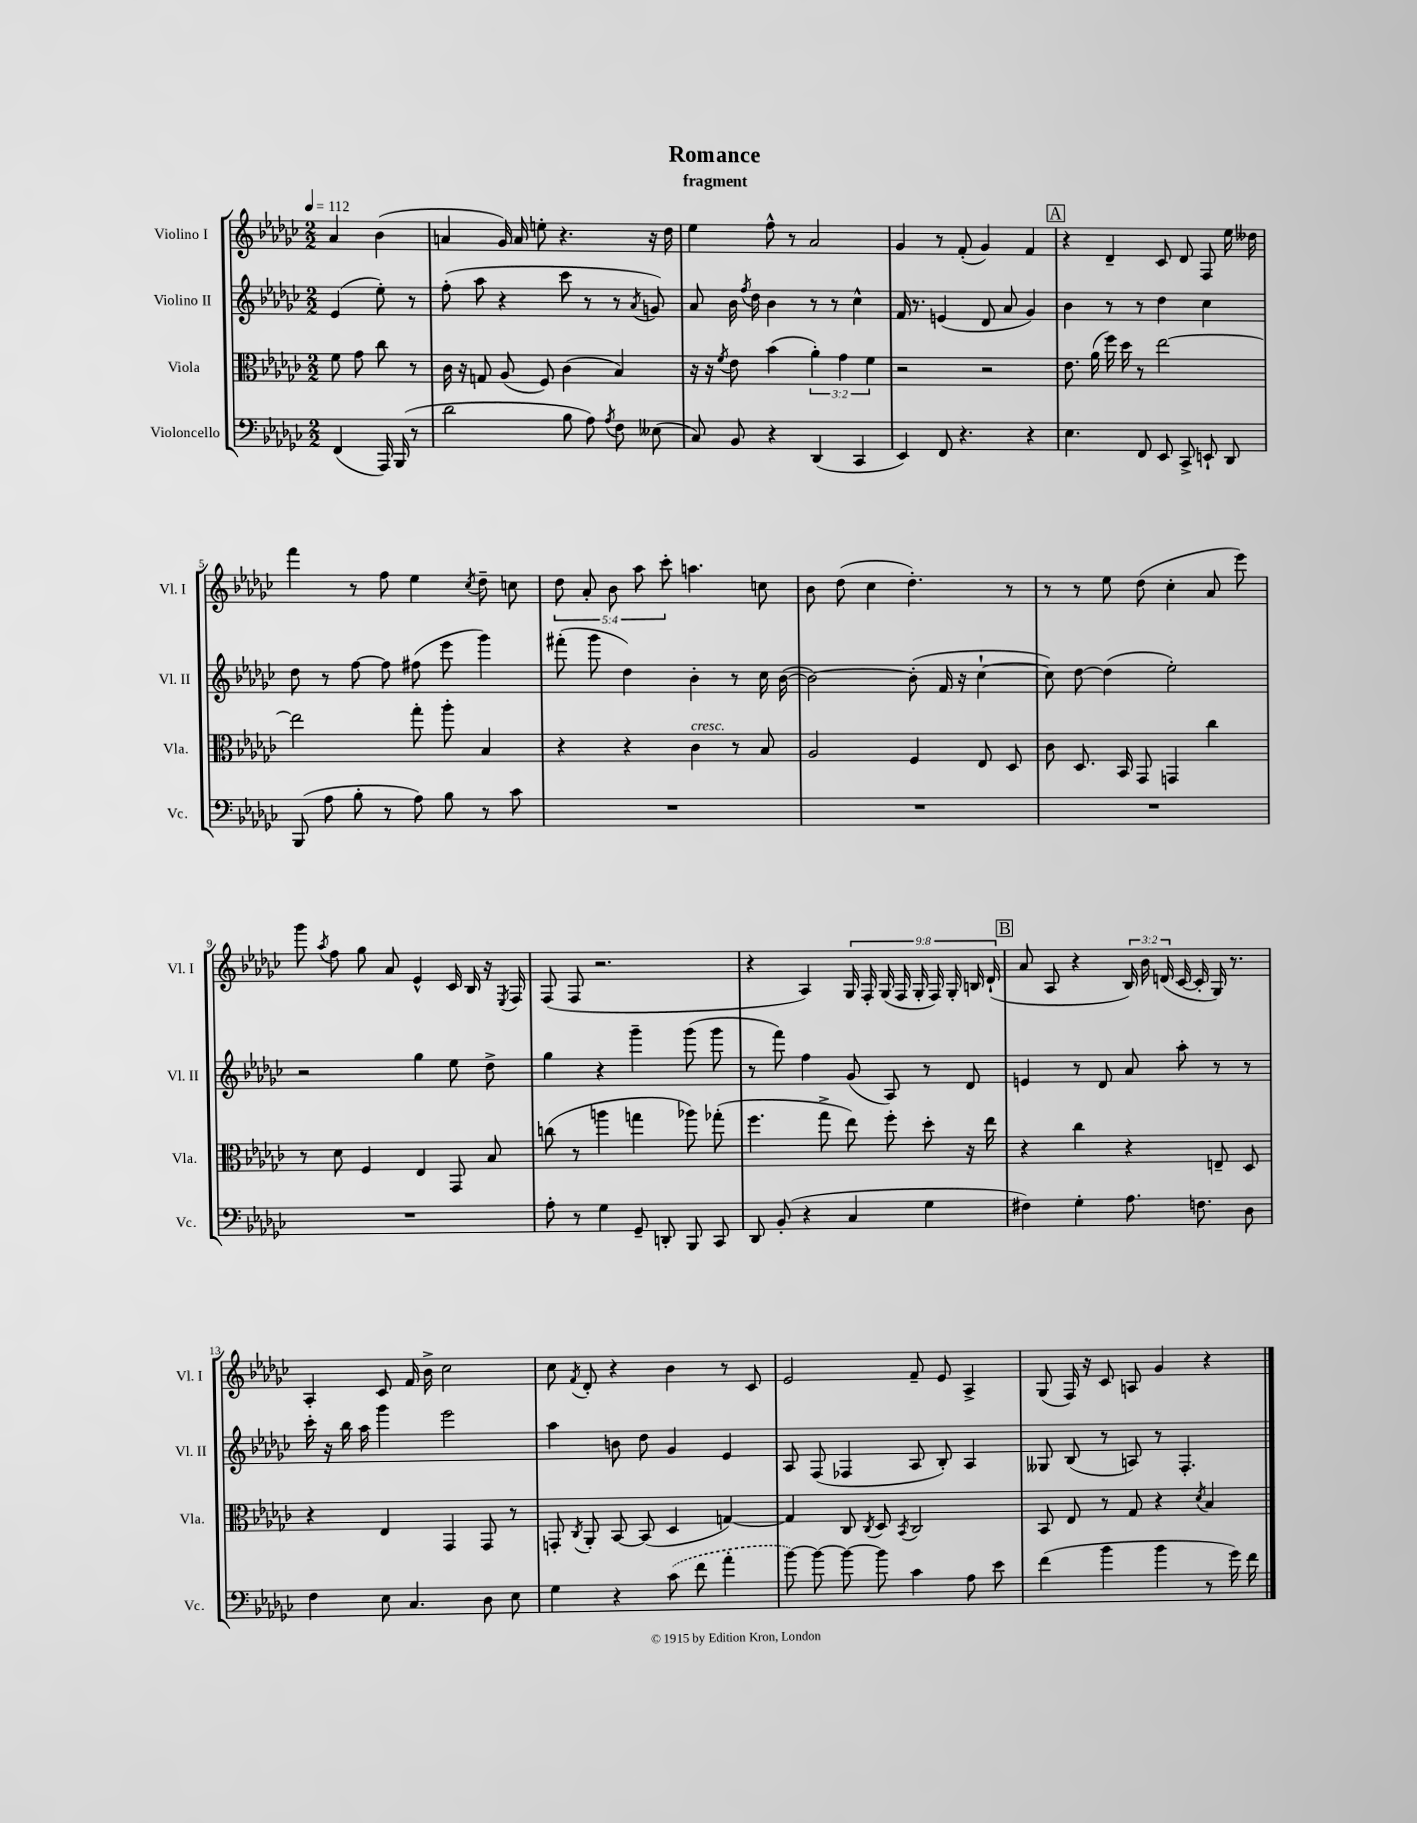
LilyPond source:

\header { title = "Romance" subtitle = "fragment" }
<<
\new StaffGroup <<
\new Staff = "s0" \with { instrumentName = "Violino I" shortInstrumentName = "Vl. I" } {
    \clef treble \key ges \major \numericTimeSignature \time 2/2 \override Staff.TupletNumber.text = #tuplet-number::calc-fraction-text \partial 2 \tempo 4 = 112
    \autoBeamOff aes'4 bes'4( |
    a'4 ges'16) a'16 e''8-. r4. r16 des''16 |
    ees''4 f''8-^ r8 aes'2 |
    ges'4 r8 f'8-.( ges'4) f'4 |
    \mark \markup { \box "A" } r4 des'4-- ces'8 des'8 f8 ees''16 deses''16 |
    f'''4 r8 f''8 ees''4 \acciaccatura { ces''8 } des''8-- c''8 |
    \tuplet 5/4 { des''8 aes'8-. bes'8 aes''8 ces'''8-. } a''4. c''8 |
    bes'8 des''8( ces''4 des''4.-.) r8 |
    r8 r8 ees''8 des''8( ces''4-. aes'8 ees'''8) |
    ges'''8 \acciaccatura { aes''8 } f''8 ges''8 aes'8 ees'4-^ ces'16 bes16 r16 \acciaccatura { ees8 } f16 |
    f8( f8 r2. |
    r4 aes4) \tuplet 9/8 { ges16 f16-. ges16( f16 ges16-. f16) ges16-. b16 des'16-!( } |
    \mark \markup { \box "B" } aes'8 aes8 r4 \tuplet 3/2 { bes16) bes'16 d'16( } ces'16~ ces'16-. ges16) r8. |
    aes4-. ces'8 f'16 bes'16-> ces''2 |
    ces''8 \acciaccatura { f'8 } des'8-. r4 bes'4 r8 ces'8 |
    ees'2 f'8-- ees'8 aes4-> |
    ges8( f16) r16 ces'8 a8 ges'4 r4 \bar "|." |
}
\new Staff = "s1" \with { instrumentName = "Violino II" shortInstrumentName = "Vl. II" } {
    \clef treble \key ges \major \numericTimeSignature \time 2/2 \partial 2
    \autoBeamOff ees'4( ees''8-.) r8 |
    f''8-.( aes''8 r4 ces'''8 r8 r8 \acciaccatura { aes'8 } g'8) |
    aes'8 bes'16 \acciaccatura { f''8 } des''16 bes'4 r8 r8 ces''4-^ |
    f'16 r8. e'4( des'8 aes'8 ges'4) |
    \mark \markup { \box "A" } bes'4 r8 r8 des''4 ces''4 |
    des''8 r8 f''8~ f''8 fis''8( ees'''8 ges'''4) |
    fis'''8-.( ges'''8 des''4) bes'4-. r8 ces''16 bes'16~( |
    bes'2~) bes'8-.( f'16 r16 ces''4~-! |
    ces''8) des''8~ des''4( ees''2-.) |
    r2 ges''4 ees''8 des''8-> |
    ges''4 r4 ges'''4-- ges'''8( ges'''8 |
    r8 f'''8) f''4 ges'8( aes8) r8 des'8 |
    \mark \markup { \box "B" } e'4 r8 des'8 aes'8 aes''8-. r8 r8 |
    ces'''16-. r16 bes''16 aes''16 ges'''4 ees'''2 |
    aes''4 b'8 des''8 ges'4 ees'4 |
    aes8 f8( fes4 aes8 bes8-.) aes4 |
    geses8 bes8( r8 a8) r8 f4.-. \bar "|." |
}
\new Staff = "s2" \with { instrumentName = "Viola" shortInstrumentName = "Vla." } {
    \clef alto \key ges \major \numericTimeSignature \time 2/2 \override Staff.TupletNumber.text = #tuplet-number::calc-fraction-text \partial 2
    \autoBeamOff f'8 ges'8 ces''8 r8 |
    ces'16 r16 g8 aes8( f8) ces'4( bes4) |
    r16 r16 \acciaccatura { f'8 } ees'8 bes'4( \tuplet 3/2 { aes'4-.) ges'4 f'4 } |
    r2 r2 |
    \mark \markup { \box "A" } ees'8. aes'16( f''16) des''16 r8 ees''2~ |
    ees''2 ges''8-. aes''8-. bes4 |
    r4 r4 ces'4^\markup { \italic "cresc." } r8 bes8 |
    aes2 f4 ees8 des8 |
    ces'8 des8. bes,16 ges,8 g,4 ces''4 |
    r8 des'8 f4 ees4 ges,8 bes8 |
    c''8( r8 a''4 g''4 aes''8) ges''8-.( |
    f''4. ges''8-> ees''8) f''8-. des''8-. r16 ees''16 |
    \mark \markup { \box "B" } r4 ces''4 r4 e8-- des8 |
    r4 ees4 ges,4 ges,8 r8 |
    g,8-. \acciaccatura { ces8 } aes,8-. bes,8~ bes,8( des4 g4~) |
    g4 ces8 \acciaccatura { ces8 } des8 \acciaccatura { bes,8 } ces2 |
    bes,8 ees8 r8 ges8 r4 \acciaccatura { des'8 } bes4 \bar "|." |
}
\new Staff = "s3" \with { instrumentName = "Violoncello" shortInstrumentName = "Vc." } {
    \clef bass \key ges \major \numericTimeSignature \time 2/2 \partial 2
    \autoBeamOff f,4( aes,,16) bes,,16( r8 |
    des'2 bes8 aes8) \acciaccatura { aes8 } f8 eeses8( |
    ces8) bes,8 r4 des,4( ces,4 |
    ees,4) f,8 r4. r4 |
    \mark \markup { \box "A" } ees4. f,8 ees,8 ces,8-> e,8-! des,8 |
    bes,,8( aes8 bes8-. r8 aes8) bes8 r8 ces'8 |
    R1 |
    R1 |
    R1 |
    R1 |
    aes8-. r8 ges4 ges,8-- d,8-. bes,,8 ces,8 |
    des,8 bes,8-.( r4 ces4 ges4 |
    \mark \markup { \box "B" } fis4) ges4-. aes8. f8. des8 |
    f4 ees8 ces4. des8 ees8 |
    ges4 r4 \once \slurDashed ces'8( f'8 aes'4-. |
    bes'8~) bes'8~ bes'8~ bes'8 ces'4 aes8 ees'8 |
    f'4( bes'4 bes'4 r8 ges'16) f'16 \bar "|." |
}
>>
>>
